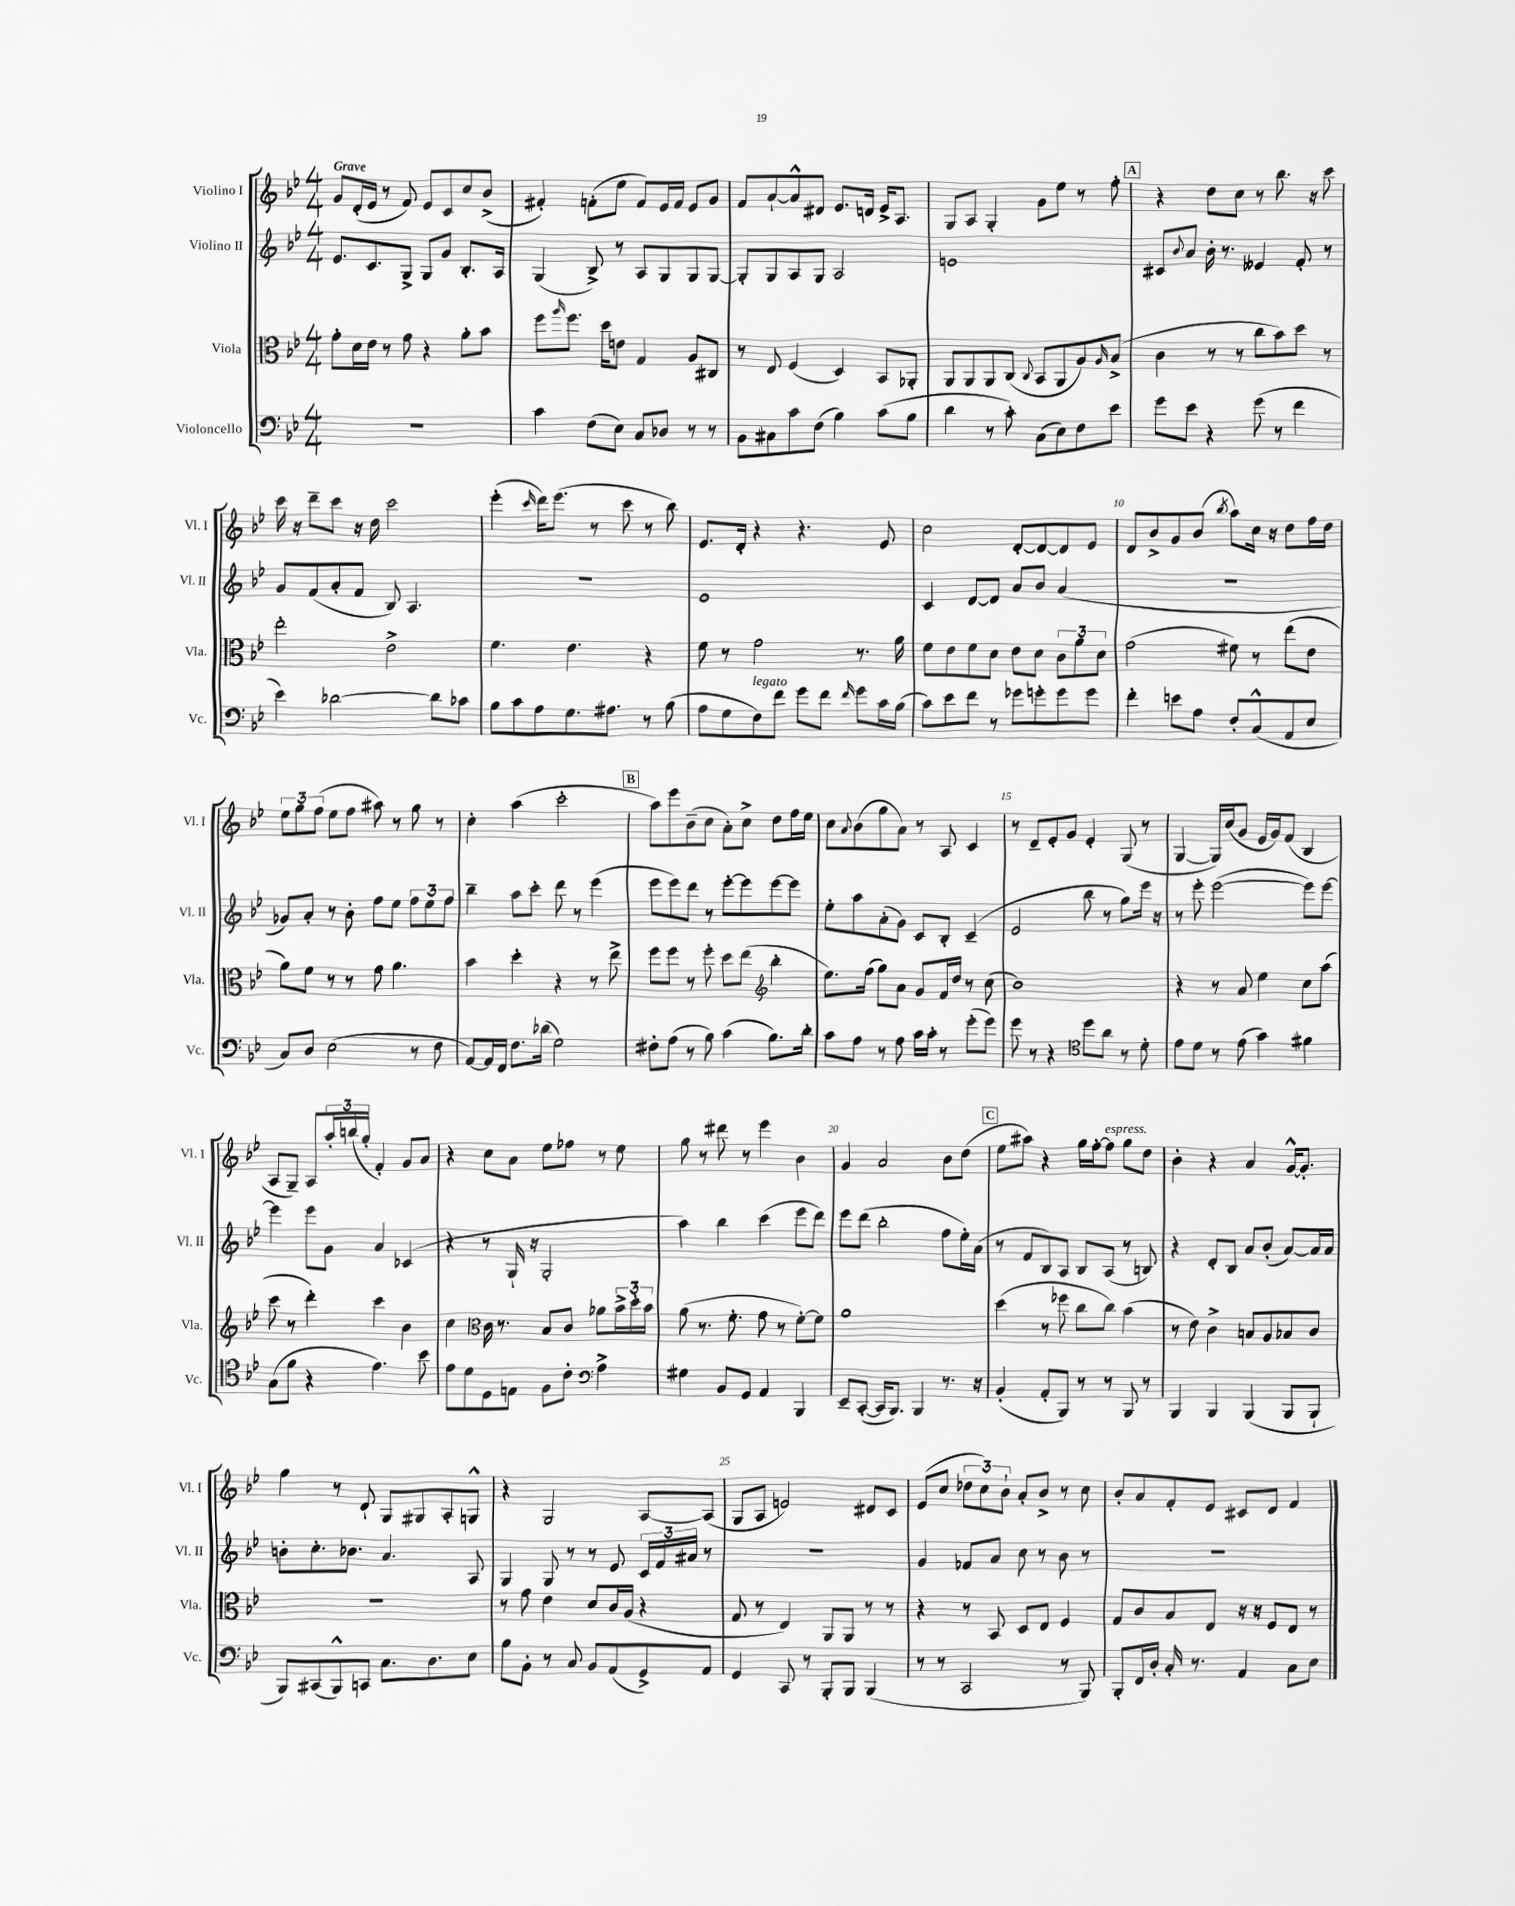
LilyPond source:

<<
\new StaffGroup <<
\new Staff = "s0" \with { instrumentName = "Violino I" shortInstrumentName = "Vl. I" } {
    \clef treble \key bes \major \numericTimeSignature \time 4/4 \tempo "Grave"
    g'8 d'16-.( ees'16 r8 f'8) ees'8 c'8 c''8 bes'8->( |
    fis'4-.) f'8-.( ees''8 f'8) ees'16 f'16 ees'8 g'8 |
    f'8 a'8~-! a'8-^ dis'8 ees'8. d'16 ees'16-> a8. |
    g8 a8 g4-. g'8 ees''8 r8 f''8-. |
    \mark \markup { \box "A" } r4 d''8 c''8 r8 bes''8. r16 c'''8 |
    c'''16 r16 d'''8-- c'''8 r16 d''16 c'''2 |
    ees'''4-.( \grace { c'''16 } d'''16) ees'''8.( r8 c'''8 r8 bes''8) |
    ees'8. d'16-. r4 r4. ees'8 |
    c''2 d'8~-. d'8~ d'8 ees'8 |
    d'8 bes'8-> g'8 bes'8( \acciaccatura { bes''8 } a''8) c''16 r16 d''8 f''16 d''16 |
    \tuplet 3/2 { ees''8 g''8 f''8( } ees''8 f''8 ais''8) r8 g''8 r8 |
    c''4-. a''4( c'''2-. |
    \mark \markup { \box "B" } a''8) ees'''8 bes'8--( c''8 a'8-.) c''8-> d''8 f''16 ees''16 |
    c''8 \appoggiatura { a'8 } bes'8( g''8 a'8) r8 a8 c'4 |
    r8 d'8-- ees'8-. g'8 ees'4-. g8( r8 |
    g4~ g16) c''16( g'8 ees'16 g'16) f'8( bes4 |
    a8 g8--) a8 \tuplet 3/2 { a''16-. b''16( g''16-. } f'4-.) g'8 a'8 |
    r4 c''8 a'8 ees''8 fes''8 r8 ees''8 |
    g''8 r8 dis'''8 r8 ees'''4 bes'4 |
    g'4 a'2 bes'8 d''8( |
    \mark \markup { \box "C" } ees''8 ais''8) r4 g''16 f''16~-. f''8^\markup { \italic "espress." } g''8 d''8 |
    bes'4-. r4 a'4 g'16~-^ g'8.-. |
    g''4 r8 d'8-! g8 gis8 a8-. g8-^ |
    r4 g2 a8~ a8( |
    g8 a8 e'2) dis'8 c'8 |
    ees'8( c''8 \tuplet 3/2 { des''8 c''8) bes'8-! } a'8-. bes'8-> r8 c''8 |
    bes'8-. a'8 f'8-. ees'8 cis'8 d'8 f'4 \bar "|." |
}
\new Staff = "s1" \with { instrumentName = "Violino II" shortInstrumentName = "Vl. II" } {
    \clef treble \key bes \major \numericTimeSignature \time 4/4
    ees'8. c'8. g8-> g8 g'8 bes8.-. a16 |
    g4( bes8->) r8 a8 g8 g8 g8~ |
    g8-. g8 a8 g8 a2 |
    e'1 |
    \mark \markup { \box "A" } cis'8 \appoggiatura { bes'8 } a'8 bes'16-. r8. eeses'4 f'8-. r8 |
    g'8 f'8( a'8-. f'8 bes8) a4. |
    R1 |
    ees'1 |
    c'4 d'8~ d'8 a'8 bes'8 a'4( |
    R1 |
    ges'8) a'8-. r8 bes'8-. f''8 ees''8 \tuplet 3/2 { f''8 ees''8 f''8 } |
    bes''4-- a''8 c'''8-. d'''8 r8 ees'''4( |
    \mark \markup { \box "B" } ees'''8 ees'''8) d'''8 r8 ees'''8~-. ees'''8 ees'''8~ ees'''8 |
    ees''8-. a''8 a'8-.( g'8) c'8 bes8-. c'4--( |
    ees'2 bes''8 r8 g''8) ees'''16 r16 |
    r8 ees'''8-. ees'''2~( ees'''8) ees'''8~ |
    ees'''4 ees'''8 g'8 a'4 ces'4( |
    r4 r8 g16-! r16 g2-. |
    a''4) bes''4 c'''4( ees'''8 d'''8) |
    ees'''8 d'''8( bes''2-. f''8 ees''16-.) a'16( |
    \mark \markup { \box "C" } r8 f'8 bes8) a8 bes8 a8( r8 b8) |
    r4 d'8-. bes8 a'8 bes'8-.( a'8~) a'16 a'16 |
    b'8-. c''8.-. bes'8. a'4. a8 |
    g4 g8 r8 r8 ees'8 \tuplet 3/2 { c'16 f'16 ais'16 } r8 |
    r1 |
    g'4 fes'8 a'8 c''8 r8 bes'8 r8 |
    R1 \bar "|." |
}
\new Staff = "s2" \with { instrumentName = "Viola" shortInstrumentName = "Vla." } {
    \clef alto \key bes \major \numericTimeSignature \time 4/4
    g'8-. d'16 ees'16 r8 g'8 r4 a'8-. bes'8 |
    f''8 \grace { a''16 } f''8. d''16 e'8 g4 a8 cis8 |
    r8 ees8 f4( d4) bes,8 aes,8-. |
    a,8 a,8 a,8 c8( \appoggiatura { c8 } bes,8 a,8 a8) \grace { a16 } bes8->( |
    \mark \markup { \box "A" } c'4 r8 r8 c''8 bes'8) d''8 r8 |
    ees''2-. ees'2-> |
    f'4. ees'4. r4 |
    f'8 r8 g'2 r8. a'16 |
    f'8 ees'8 f'8 d'8 ees'8 d'8 \tuplet 3/2 { c'8 a'8 d'8 } |
    g'2( fis'8) r8 ees''8( ees'8 |
    a'8) f'8 r8 r8 g'8 a'4. |
    bes'4 d''4-. r4 r8 ees''8-> |
    \mark \markup { \box "B" } f''8 f''8 r8 f''8-. d''8 ees''8( \clef treble bes''4-. |
    ees''8.) f''16( g''8) a'8 g'8 f'16 d''16 r8 c''8( |
    bes'1) |
    r4 r8 a'8 ees''4 c''8 a''8( |
    c'''8 r8 d'''4-.) c'''4 bes'4 |
    c''4 \clef alto c'16 r8. bes8 c'8 aes'8 \tuplet 3/2 { bes'16-> d''16-. bes'16 } |
    a'8( r8. f'8.-. g'8 r8 f'8~-.) f'8 |
    a'1 |
    \mark \markup { \box "C" } d''4( r8 fes''8 c''8 c''8) bes'4( |
    r8 ees'8) c'4-> b8 a8 bes8 c'8 |
    r1 |
    r8 g'8 ees'4 d'8 c'16 a16( r4 |
    g8 r8 ees4) a,8 a,8 r8 r8 |
    r4 r8 bes,8 d8 ees8 f4 |
    g8 c'8 bes8 ees8 r16 r16 f8 ees8 r8 \bar "|." |
}
\new Staff = "s3" \with { instrumentName = "Violoncello" shortInstrumentName = "Vc." } {
    \clef bass \key bes \major \numericTimeSignature \time 4/4
    r1 |
    c'4 f8( ees8) c8 des8 r8 r8 |
    bes,8 cis8 c'8 f8( bes4) c'8( bes8 |
    d'4 r8 c'8-.) c8( ees8) f8 ees'8 |
    \mark \markup { \box "A" } g'8 ees'8 r4 g'8( r8 f'4 |
    ees'4) des'2~ des'8 ces'8 |
    bes8 c'8 a8 g8. ais8. r8 bes8( |
    a8 g8 f8^\markup { \italic "legato" }) f'8 g'8 f'8 \grace { f'16 } g'8 c'16 bes16( |
    c'8) ees'8 f'8 r8 ges'8 g'8-. g'8 g'8 |
    f'4-. e'8 a8 f8-. c8-^( a,8 ees8 |
    c8) d8 ees2( r8 f8 |
    a,8~) a,16 f,16 f8. des'16( g2) |
    \mark \markup { \box "B" } fis8-. a8( r8 bes8) c'4( bes8.) d'16-. |
    c'8 a8 r8 a8 c'16 c'16-. r8 g'8-.( g'8) |
    g'8 r8 r4 \clef tenor d''8 a'8 r8 d'8-. |
    ees'8 d'8 r8 ees'8( g'4) fis'4 |
    g8( f'8 r4 ees'4.) bes'8 |
    ees'8 d'8 d8 e8 f8 c'8-. \clef bass a4-> |
    gis4 bes,8 g,8 a,4 bes,,4 |
    ees,8-- c,8~-.( c,16 bes,,8.) bes,,4 r8. r16 |
    \mark \markup { \box "C" } bes,4-.( a,8-. bes,,8) r8 r8 bes,,8 r8 |
    bes,,4 bes,,4 bes,,4( bes,,8 bes,,8-! |
    bes,,8) cis,8( bes,,8-^) c,8 c8. d8. ees8 |
    bes8 bes,8-. r8 c8 bes,8 a,8( g,8->) a,8 |
    g,4 c,8 r8 bes,,8-. bes,,8 bes,,4( |
    r8 r8 c,2 r8 bes,,8) |
    bes,,8-. f,16 d16-. c16-. r8. a,4 c8 ees8 \bar "|." |
}
>>
>>
\layout { \context { \Score \override BarNumber.break-visibility = ##(#f #t #t) barNumberVisibility = #(every-nth-bar-number-visible 5) } }
